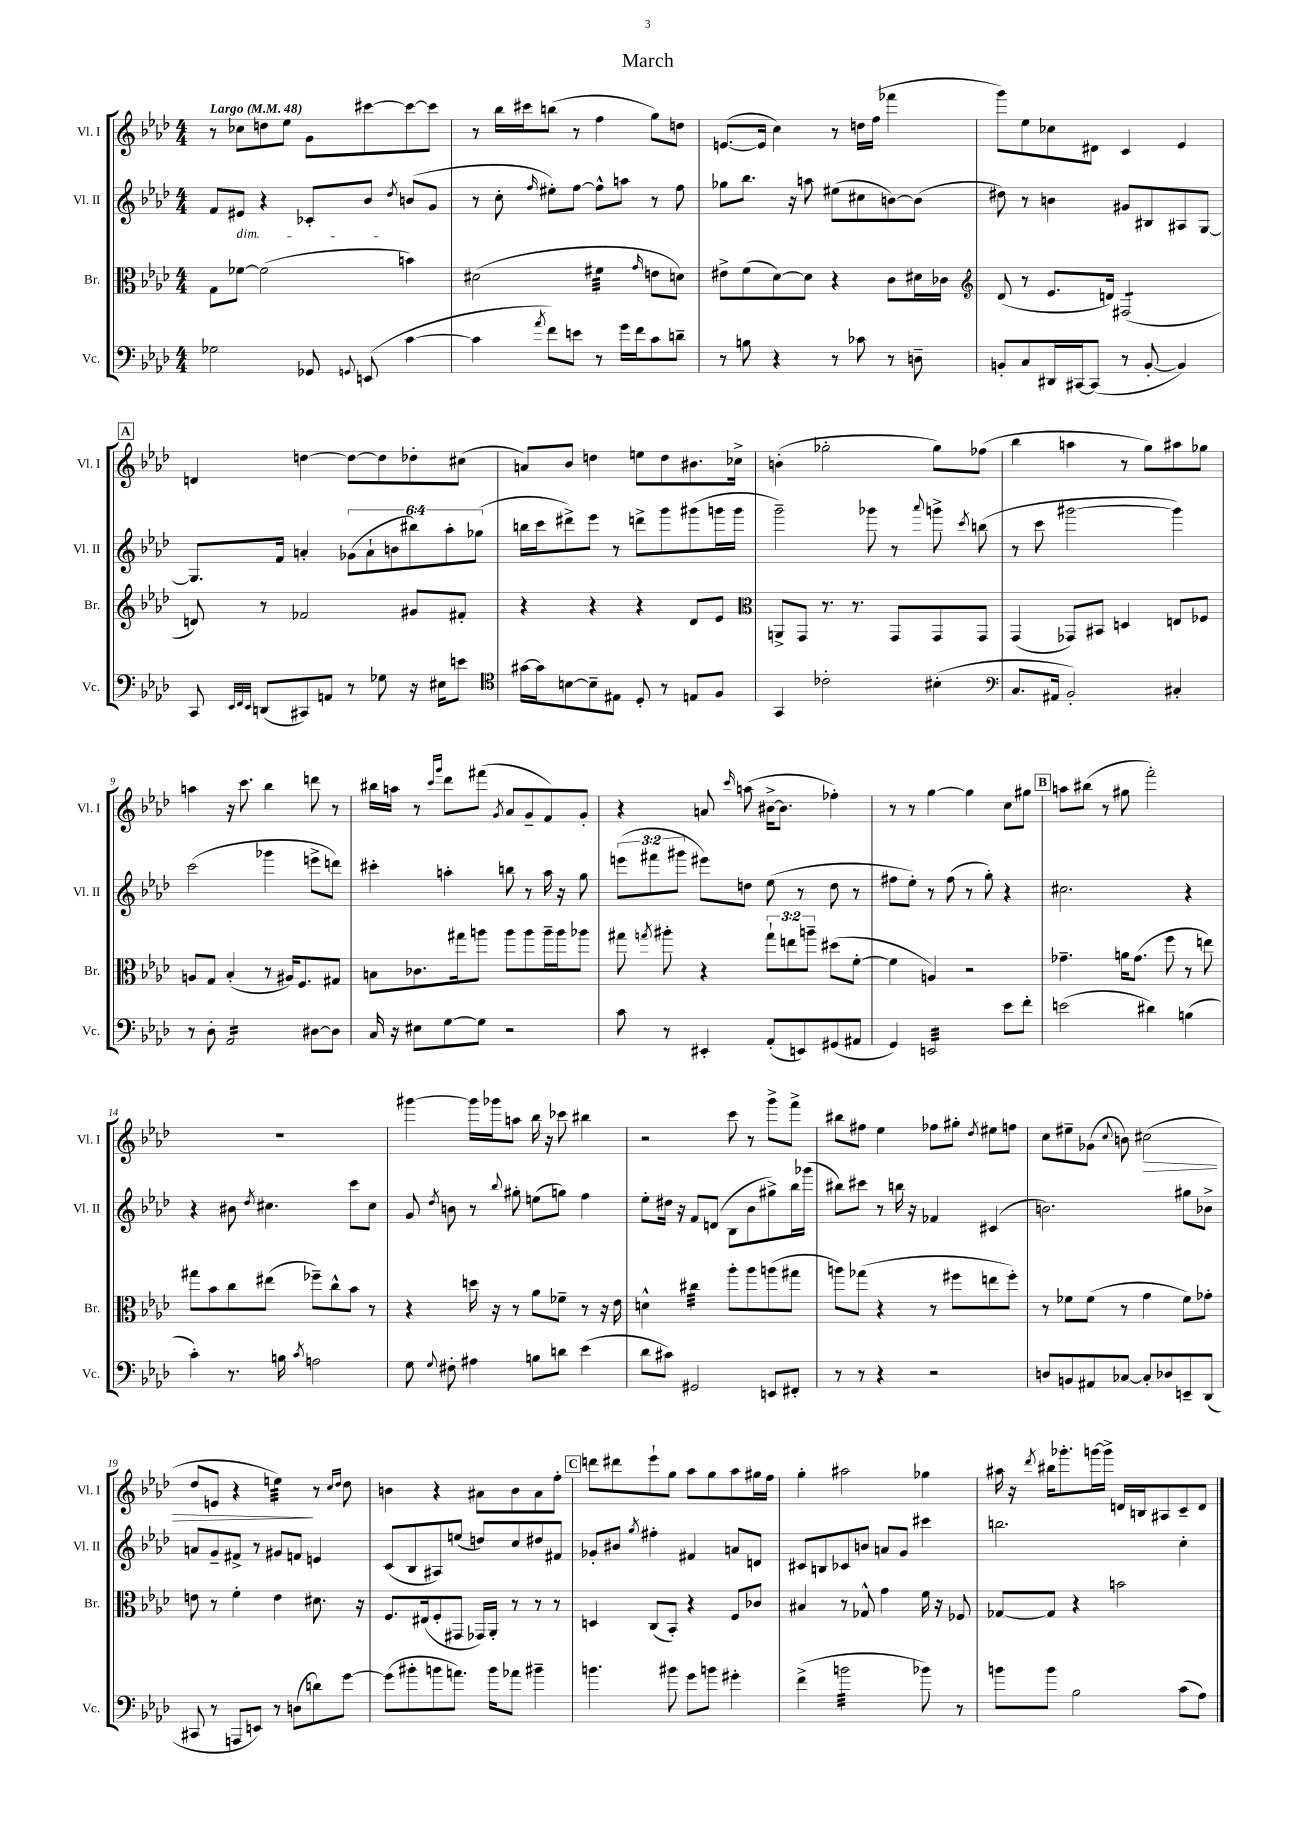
\header { title = "March" }
<<
\new StaffGroup <<
\new Staff = "s0" \with { instrumentName = "Vl. I" shortInstrumentName = "Vl. I" } {
    \clef treble \key aes \major \numericTimeSignature \time 4/4 \tempo "Largo" 4 = 48
    \autoBeamOff r8 ces''8[ d''8 ees''8] g'8[ cis'''8~ cis'''8~ cis'''8] |
    r8 bes''16[ cis'''16 b''8]( r8 f''4 g''8[) d''8] |
    e'8.[~( e'16] c''4) r8 d''16[ f''16]( fes'''4 |
    g'''8[) ees''8 ces''8 dis'8] c'4 ees'4 |
    \mark \markup { \box "A" } d'4 d''4~ d''8[~ d''8 des''8-. cis''8]( |
    a'8[) bes'8] d''4 e''8[ d''8 bis'8. ces''16]-> |
    b'4-.( ges''2-. ges''8[) fes''8]( |
    bes''4 a''4 r8 g''8[) ais''8 ges''8] |
    a''4 r16 c'''8. bes''4 d'''8 r8 |
    bis''16[ a''16] r8 \grace { c'''16[ g'''16] } des'''8[ fis'''8]( \acciaccatura { g'8 } aes'8[ g'8-- f'8) g'8]-. |
    r4 a'8 \grace { c'''16 } a''8( bis'16[~-> bis'8.] fes''4-.) |
    r8 r8 g''4~ g''4 c''8[ gis''8] |
    \mark \markup { \box "B" } a''8[ bis''8]( r8 gis''8 f'''2-.) |
    R1 |
    gis'''4~ gis'''16[ ges'''16 a''8] bes''16 r16 ces'''8 bis''4 |
    r2 c'''8 r8 g'''8[-> f'''8]-> |
    bis''8[ fis''8] ees''4 fes''8[ gis''8]-. \acciaccatura { des''8 } eis''8[ f''8] |
    c''8[ eis''8-- ges'8]( \appoggiatura { c''8 } b'8) cis''2\>( |
    des''8[ e'8] r4 e''4:32\!) r8 \grace { c''16[ des''16] } des''8 |
    b'4 r4 ais'8[ b'8 ais'8 f''8]-. |
    \mark \markup { \box "C" } d'''8[ dis'''8 ees'''8-! g''8] aes''8[ g''8 aes''8 gis''16 f''16] |
    g''4-. ais''2 ges''4 |
    ais''16 r16 \acciaccatura { des'''8 } bis''16[ ges'''8.-. g'''16~ g'''16]-> d'16[ b16 ais8 c'8-- d'8] \bar "|." |
}
\new Staff = "s1" \with { instrumentName = "Vl. II" shortInstrumentName = "Vl. II" } {
    \clef treble \key aes \major \numericTimeSignature \time 4/4 \override Staff.TupletNumber.text = #tuplet-number::calc-fraction-text
    \autoBeamOff f'8[ eis'8]\dim r4 ces'8[-. bes'8]\! \acciaccatura { des''8 } b'8[( g'8] |
    r8 c''8-. \grace { f''16 } eis''8[-.) f''8]~ f''8[-^ a''8] r8 f''8 |
    ges''8[ bes''8.] r16 a''8 eis''8[( cis''8 b'8~) b'8]( |
    dis''8) r8 b'4 gis'8[ bis8 ais8 g8]~ |
    \mark \markup { \box "A" } g8.[ f'16] a'4-. \tuplet 6/4 { ges'8[( a'8-! b'8 bis''8) aes''8-. ges''8]( } |
    b''16[ c'''16 dis'''8->) ees'''8] r8 d'''8[-> g'''8 gis'''8( g'''16 g'''16] |
    g'''2--) ges'''8 r8 \appoggiatura { aes'''8 } g'''8-> \acciaccatura { c'''8 } b''8( |
    r8 c'''8 gis'''2~ gis'''4) |
    c'''2( ges'''4 e'''8[-> d'''8]) |
    cis'''4-. a''4-. b''8 r8 a''16 r16 g''8 |
    \tuplet 3/2 { e'''8[( fis'''8 gis'''8] } eis'''8[) d''8] ees''8( r8 d''8 r8 |
    fis''8[ ees''8]-.) r8 fis''8( r8 g''8-.) r4 |
    \mark \markup { \box "B" } cis''2. r4 |
    r4 bis'8 \acciaccatura { des''8 } cis''4. c'''8[ cis''8] |
    g'8 \acciaccatura { des''8 } b'8 r8 \appoggiatura { bes''8 } gis''8-. e''8[( g''8]) f''4 |
    ees''8[-. dis''16] r16 f'8[ d'8]( bes8[ bes'8 gis''8->) bes''16 ges'''16]( |
    bis''8[) cis'''8] r8 b''16 r16 fes'4 cis'4( |
    b'2.) gis''8[ bes'8]-> |
    a'8[ g'8-- fis'8]-> r8 gis'8[ f'8] e'4 |
    c'8[( bes8 ais8) e''8]( d''8[) c''8 dis''8 fis'8] |
    \mark \markup { \box "C" } ges'8[-. bis'8] \acciaccatura { g''8 } fis''4-. fis'4 a'8[ d'8] |
    cis'8[ b8 ces'8 b'8] a'8[ g'8] cis'''4 |
    b''2. c''4-. \bar "|." |
}
\new Staff = "s2" \with { instrumentName = "Br." shortInstrumentName = "Br." } {
    \clef alto \key aes \major \numericTimeSignature \time 4/4 \override Staff.TupletNumber.text = #tuplet-number::calc-fraction-text
    \autoBeamOff g8[ fes'8]~ fes'2( b'4) |
    dis'2( fis'4:32 \grace { g'16 } e'8[ d'8]) |
    eis'8[-> f'8( des'8~) des'8] r4 c'8[ dis'16 ces'16] |
    \clef treble des'8( r8 ees'8.[ d'16]) fis2:8( |
    \mark \markup { \box "A" } d'8) r8 fes'2 gis'8[ fis'8]-. |
    r4 r4 r4 des'8[ ees'8] |
    \clef alto a,8[-> g,8] r8. r8. g,8[ g,8 g,8] |
    g,4( ges,8[) bis,8] d4 e8[ fes8] |
    a8[ g8] bes4-.( r8 ais16[) f8. gis8] |
    b8[ ces'8. gis''16 a''8] a''8[ a''8 a''16-- a''16 aes''8] |
    gis''8 \acciaccatura { g''8 } ais''8-. r4 \tuplet 3/2 { g''8[-! e''8 a''8]-- } dis''8[( f'8]~-. |
    f'4 a4) r2 |
    \mark \markup { \box "B" } ges'4.-- a'16[ ges'8.]( f''8 r8 e''8) |
    gis''8[ bes'8 c''8 eis''8]( fes''8[--) c''8-^ bes'8] r8 |
    r4 d''16 r16 r8 aes'8[ fes'8]-- r8 r16 ees'16 |
    d'4-^ cis''4:32 aes''8[-. aes''8 a''8( gis''8] |
    a''8[) ges''8]( r4 r8 fis''8[ e''8 fis''8]-.) |
    r8 fes'8[ fes'8]( r8 g'4 fes'8[) ges'8]-. |
    e'8 r8 f'4-. e'4 dis'8. r16 |
    f8.[ eis16( f8-. gis,8] ges,16[) aes,16]-. r8 r8 r8 |
    \mark \markup { \box "C" } d4 c8[( bes,8]-.) r4 f8[ ces'8] |
    bis4 r8 ges8-^ g'4 f'16 r16 fes8 |
    ges8[~ ges8] r4 b'2 \bar "|." |
}
\new Staff = "s3" \with { instrumentName = "Vc." shortInstrumentName = "Vc." } {
    \clef bass \key aes \major \numericTimeSignature \time 4/4
    \autoBeamOff ges2 ges,8 \appoggiatura { g,8 } e,8( c'4~ |
    c'4 \acciaccatura { aes'8 } f'8[) e'8] r8 g'16[ f'16 c'8 d'8]-- |
    r8 b8 r4 r8 ces'8 r8 d8-- |
    b,8[-. c8 dis,16 cis,16~ cis,8]( r8 b,8~-. b,4) |
    \mark \markup { \box "A" } c,8 \grace { ees,32[ f,32 ees,32] } d,8[( cis,8) a,8] r8 ges8 r16 eis16[ e'8] |
    \clef tenor gis'16[~ gis'16 b8~ b8-- eis8] des8-. r8 e8[ f8] |
    g,4 ces'2-. bis4-.( |
    \clef bass c8.[ ais,16] bes,2-.) cis4-. |
    r8 des8-. aes,2:16 dis8[~ dis8] |
    c16 r16 eis8[ g8~ g8] r2 |
    c'8 r8 eis,4-. aes,8[-.( e,8) gis,8( ais,8] |
    g,4) e,2:32 ees'8[ f'8]-. |
    \mark \markup { \box "B" } e'2( dis'4) b4( |
    c'4-.) r8. b16 \acciaccatura { c'8 } a2 |
    g8 \appoggiatura { g8 } fis8-. ais4 b8[ d'8] ees'4( |
    des'8[ cis'8]) gis,2 e,8[ fis,8]-. |
    r8 r8 r4 r2 |
    d8[ b,8 ais,8 ces8]~ ces8[-. des8 e,8-- des,8]( |
    cis,8 r8 a,,8[ e,8]) r8 d8[( d'8) g'8]~ |
    g'8[( bis'8-. b'8 a'8.]) b'16[ aes'8] bis'4-- |
    \mark \markup { \box "C" } b'4. bis'8 g'8[ b'8] gis'4-. |
    f'4->( b'2:32 bes'8) r8 |
    b'8[ b'8] bes2 c'8[( aes8]) \bar "|." |
}
>>
>>
